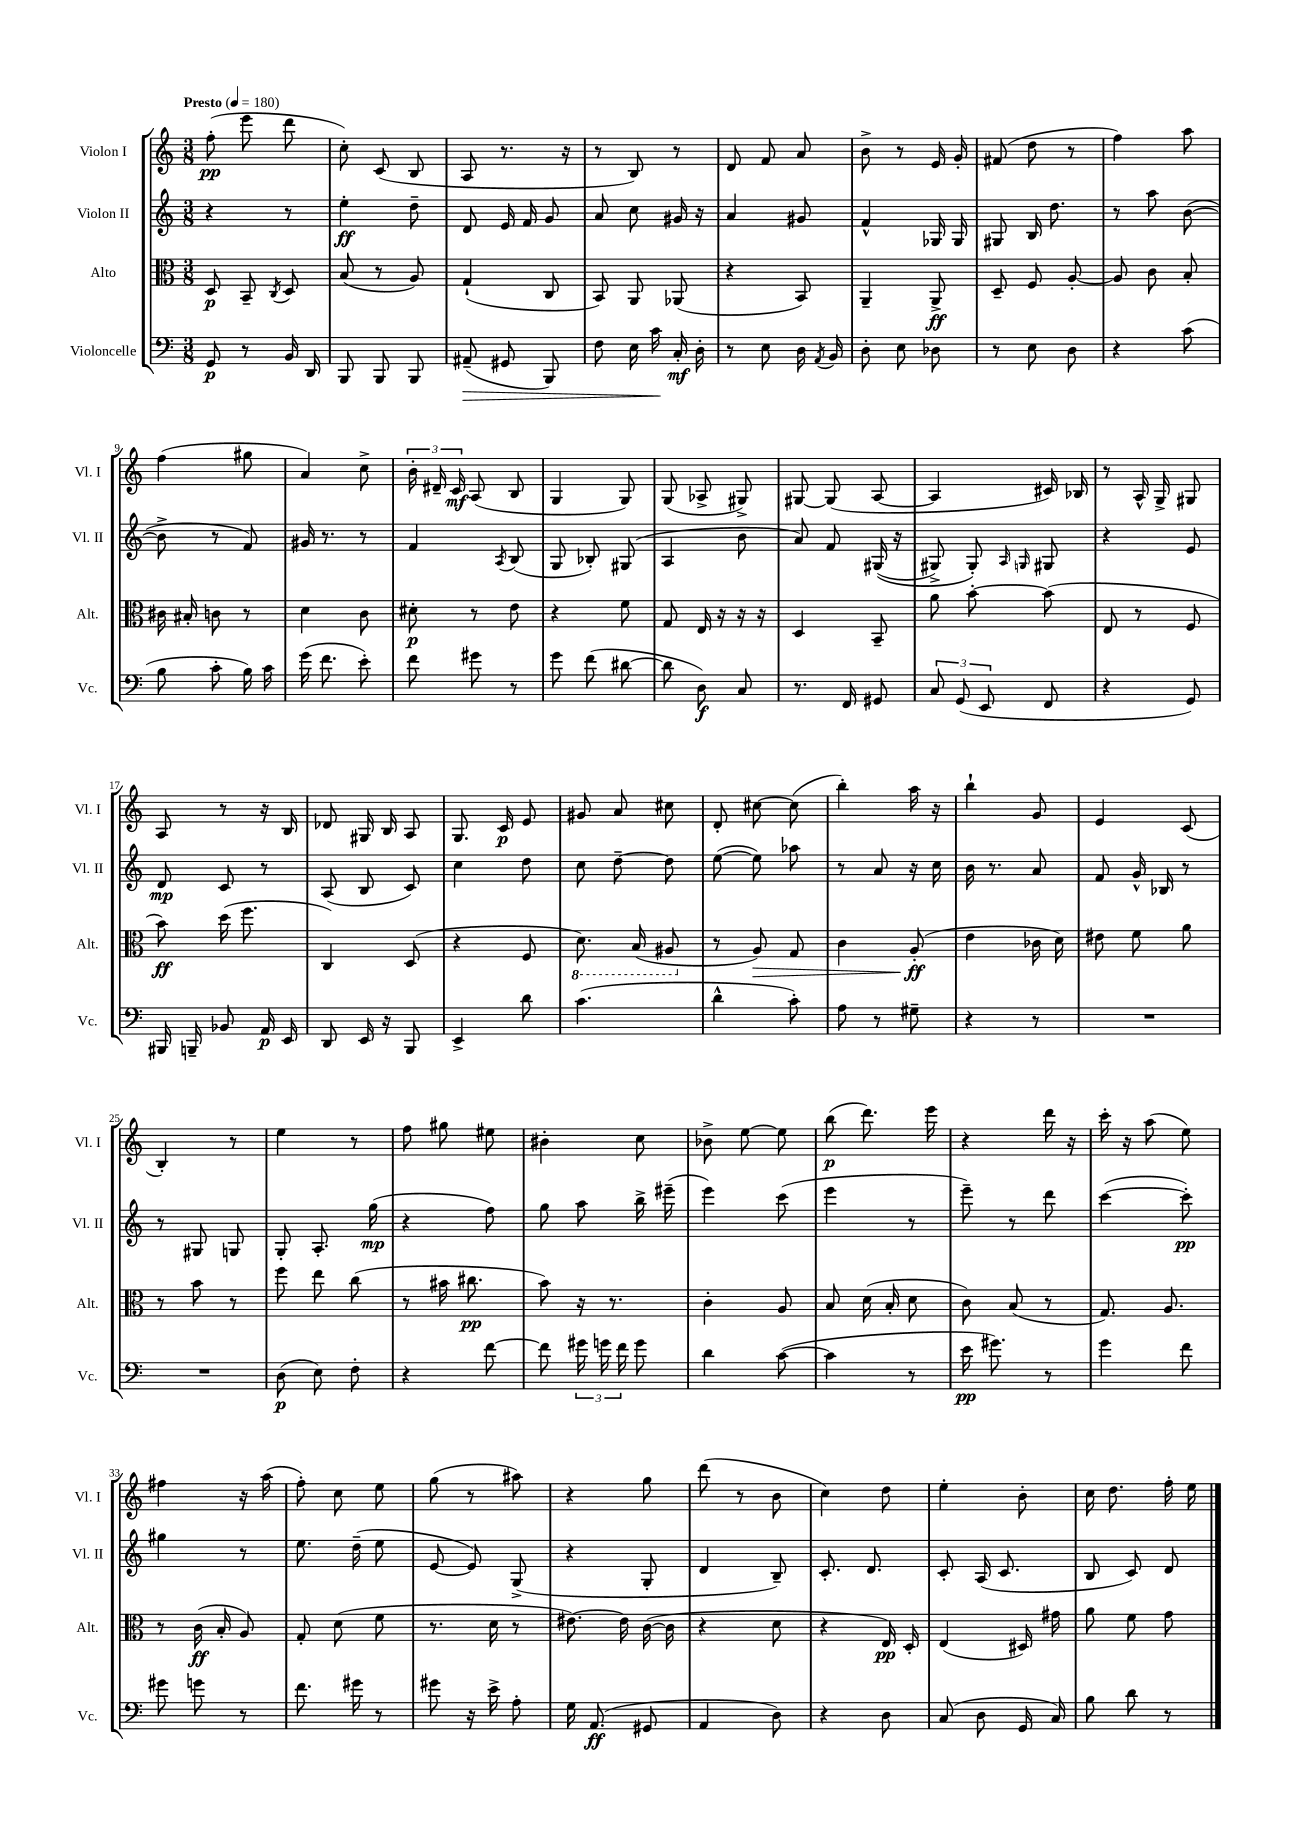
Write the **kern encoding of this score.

**kern	**kern	**kern	**kern
*staff4	*staff3	*staff2	*staff1
*clefF4	*clefC3	*clefG2	*clefG2
*k[]	*k[]	*k[]	*k[]
*M3/8	*M3/8	*M3/8	*M3/8
*MM180	*MM180	*MM180	*MM180
8GG/	8D/	4r	(8ff'\
8r	8BB~/	.	8eee\
.	8qC/	.	.
16BB/	8D/	8r	8ddd\
16DD/	.	.	.
=	=	=	=
8BBB/	(8B/	4ee'\	8cc'\)
8BBB/	8r	.	(8c/
8BBB/	8A/)	8dd~\	8B/
=	=	=	=
(8AA#~/	(4G`/	8d/	8A/
8GG#/	.	16e/	8.r
.	.	16f/	.
8BBB/)	8C/	8g/	.
.	.	.	16r
=	=	=	=
8F\	8BB/)	8a/	8r
16E\	8AA/	8cc\	8B/)
16c\	.	.	.
16C'/	(8AA-/	16g#/	8r
16D'\	.	16r	.
=	=	=	=
8r	4r	4a/	8d/
8E\	.	.	8f/
16D\	8BB/)	8g#/	8a/
8qAA/	.	.	.
16BB/	.	.	.
=	=	=	=
8D'\	4AA~/	4f^^/	8b^\
8E\	.	.	8r
8D-\	8AA^/	16G-/	16e/
.	.	16G-/	16g'/
=	=	=	=
8r	8D~/	8G#/	(8f#/
8E\	8F/	16B/	8dd\
.	.	8.dd\	.
8D\	[8A'/	.	8r
=	=	=	=
4r	8A/]	8r	4ff\)
.	8c\	8aa\	.
(8c\	8B'/	([8b\	8aa\
=	=	=	=
8B\	16c#\	8b^\]	(4ff\
.	16B#'/	.	.
8c'\	8c\	8r	.
16B\)	8r	8f/)	8gg#\
16c\	.	.	.
=	=	=	=
(16g\	4d\	16g#/	4a/)
8.f\	.	8.r	.
8e'\)	8c\	8r	8cc^\
=	=	=	=
8f\	8d#'\	4f/	24b'\
.	.	.	24d#~/
.	.	.	24c/
8g#\	8r	.	(8A/
.	.	8qA/	.
8r	8e\	(8B/	8B/
=	=	=	=
8g\	4r	8G/	4G/
(8f\	.	8B-'/)	.
[8d#\	8f\	(8G#/	8G/)
=	=	=	=
8d#\]	8G/	4A/	(8G/
8D\)	16E/	.	8A-^/
.	16r	.	.
8C/	16r	8b\	8G#^/)
.	16r	.	.
=	=	=	=
8.r	4D/	8a/)	[8G#/
.	.	8f/	(8G#/]
16FF/	.	.	.
8GG#/	8BB~/	&((16G#/	[8A/
.	.	16r	.
=	=	=	=
12C/	8a\	8G#^/)	4A/]
(12GG/	.	.	.
.	[8b'\	8G#'/&)	.
12EE/	.	.	.
.	.	16qqA/	.
.	.	16qqG/	.
8FF/	(8b\]	8G#/	16c#/)
.	.	.	16B-/
=	=	=	=
4r	8E/	4r	8r
.	8r	.	16A^^/
.	.	.	16G^/
8GG/)	8F/	8e/	8G#/
=	=	=	=
16BBB#/	8b\)	8d/	8A/
16BBB~/	.	.	.
8BB-/	(16dd\	8c/	8r
.	8.ff\	.	.
16AA/	.	8r	16r
16EE/	.	.	16B/
=	=	=	=
8DD/	4C/)	(8A/	8d-/
16EE/	.	8B/	16G#/
16r	.	.	16B/
8BBB/	(8D/	8c/)	8A/
=	=	=	=
4EE^/	4r	4cc\	8.G/
.	.	.	16c/
8d\	8F/	8dd\	8e/
=	=	=	=
(4.c\	8.D\)	8cc\	8g#/
.	.	[8dd~\	8a/
.	(16BB/	.	.
.	8AA#/	8dd\]	8cc#\
=	=	=	=
4d^^\	8r	([8ee\	8d'/
.	8A/)	8ee\])	[8cc#\
8c'\)	8G/	8aa-\	(8cc#\]
=	=	=	=
8A\	4c\	8r	4bb'\)
8r	.	8a/	.
8G#~\	(8A'/	16r	16aa\
.	.	16cc\	16r
=	=	=	=
4r	4e\	16b\	4bb`\
.	.	8.r	.
8r	16c-\	8a/	8g/
.	16d\)	.	.
=	=	=	=
4.r	8e#\	8f/	4e/
.	8f\	16g^^/	.
.	.	16B-/	.
.	8a\	8r	(8c/
=	=	=	=
4.r	8r	8r	4B'/)
.	8b\	8G#/	.
.	8r	8G/	8r
=	=	=	=
(8D\	8ff\	8G'/	4ee\
8E\)	8ee\	8.A'/	.
8F'\	(8cc\	.	8r
.	.	(16gg\	.
=	=	=	=
4r	8r	4r	8ff\
.	16b#\	.	8gg#\
.	8.cc#\	.	.
[8f\	.	8ff\)	8ee#\
=	=	=	=
8f\]	8b\)	8gg\	4b#'\
24g#\	16r	8aa\	.
24g\	.	.	.
.	8.r	.	.
24f\	.	.	.
8g\	.	16bb^\	8cc\
.	.	(16eee#~\	.
=	=	=	=
4d\	4c'\	4eee\)	8b-^\
.	.	.	[8ee\
([8c\	8A/	(8ccc\	8ee\]
=	=	=	=
4c\]	8B/	4eee\	(8bb\
.	(16d\	.	8.ddd\)
.	16B'/	.	.
8r	8d\	8r	.
.	.	.	16eee\
=	=	=	=
16e\	8c\)	8eee~\)	4r
8.g#\)	.	.	.
.	(8B/	8r	.
8r	8r	8ddd\	16ddd\
.	.	.	16r
=	=	=	=
4g\	8.G/)	([4ccc\	16ccc'\
.	.	.	16r
.	.	.	(8aa\
.	8.A/	.	.
8f\	.	8ccc'\])	8ee\)
=	=	=	=
8g#\	8r	4gg#\	4ff#\
8g\	(16c\	.	.
.	16B'/	.	.
8r	8A/)	8r	16r
.	.	.	(16aa\
=	=	=	=
8.f\	8G'/	8.ee\	8ff'\)
.	(8d\	.	8cc\
16g#\	.	(16dd~\	.
8r	8f\	8ee\	8ee\
=	=	=	=
8g#\	8.r	[8e/	(8gg\
16r	.	8e/])	8r
16e^\	16d\	.	.
8A'\	8r	(8G^/	8aa#\)
=	=	=	=
16G\	[8.e#\)	4r	4r
(8.AA/	.	.	.
.	16e#\]	.	.
8GG#/	([16c\	8G'/	8gg\
.	16c\]	.	.
=	=	=	=
4AA/	4r	4d/	(8ddd\
.	.	.	8r
8D\)	8d\	8B~/)	8b\
=	=	=	=
4r	4r	8.c'/	4cc\)
.	.	8.d/	.
8D\	16E/)	.	8dd\
.	16D'/	.	.
=	=	=	=
(8C/	(4E/	8c'/	4ee'\
8D\	.	(16A/	.
.	.	8.c/	.
16GG/	16D#/)	.	8b'\
16C/)	16g#\	.	.
=	=	=	=
8B\	8a\	8B/	16cc\
.	.	.	8.dd\
8d\	8f\	8c/)	.
8r	8g\	8d/	16ff'\
.	.	.	16ee\
==	==	==	==
*-	*-	*-	*-
